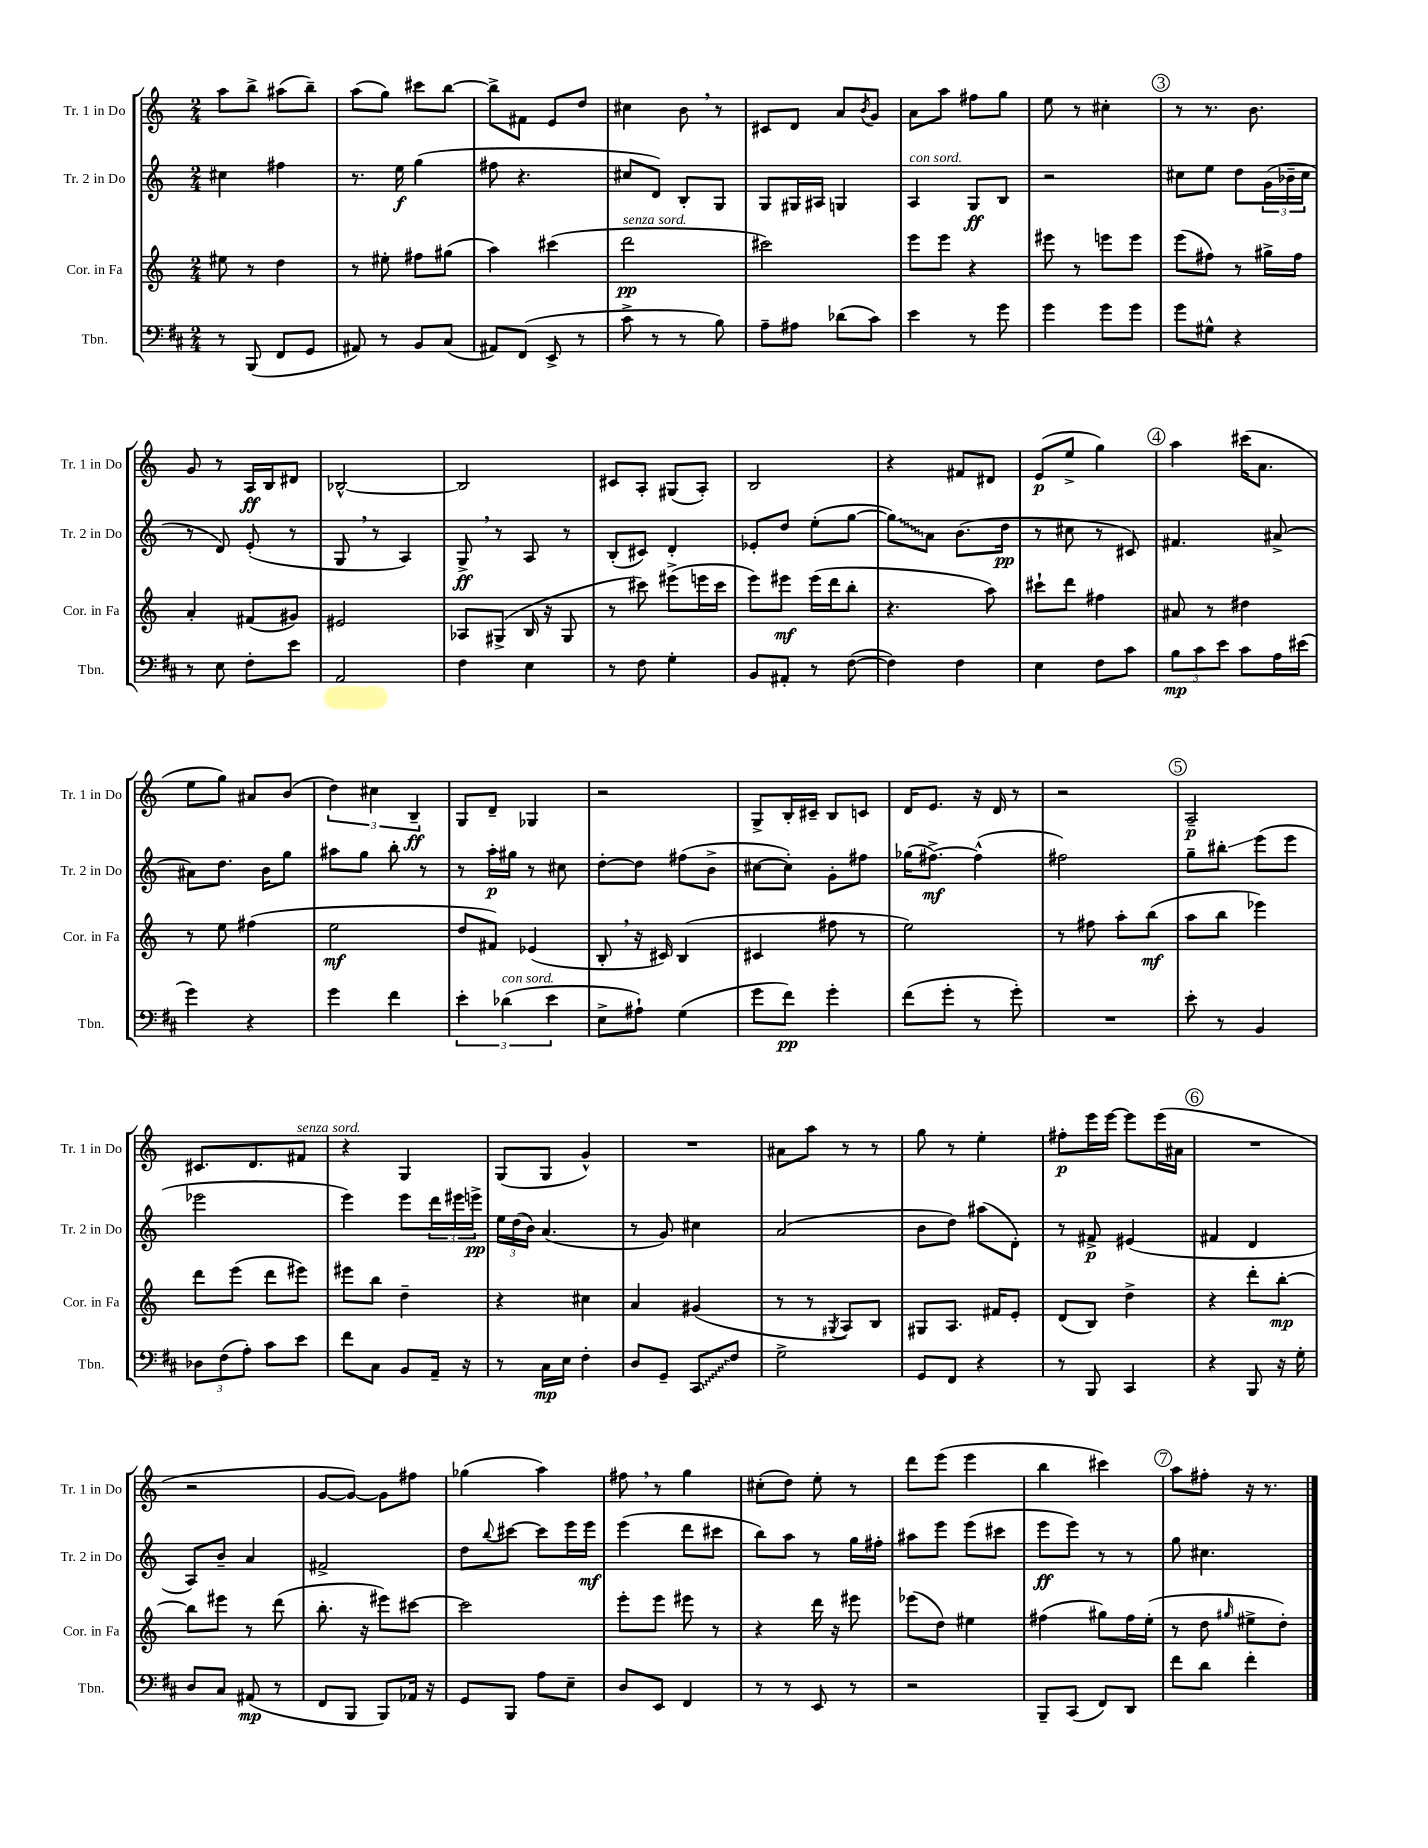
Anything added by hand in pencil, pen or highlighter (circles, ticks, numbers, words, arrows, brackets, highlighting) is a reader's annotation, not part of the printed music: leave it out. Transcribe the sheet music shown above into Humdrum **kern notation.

**kern	**kern	**kern	**kern
*staff4	*staff3	*staff2	*staff1
*clefF4	*clefG2	*clefG2	*clefG2
*k[f#c#]	*k[]	*k[]	*k[]
*M2/4	*M2/4	*M2/4	*M2/4
8r	8ee#\	4cc#\	8aa\L
(8BBB/	8r	.	8bb^\J
8FF#/L	4dd\	4ff#\	(8aa#\L
8GG/J	.	.	8bb~\J)
=	=	=	=
8AA#/)	8r	8.r	(8aa\L
8r	8ee#'\	.	8gg\J)
.	.	16ee\	.
8BB/L	8ff#\L	(4gg\	8ccc#\L
(8C#/J	(8gg#\J	.	[8bb\J
=	=	=	=
8AA#/L)	4aa\)	8ff#\	8bb^\]L
(8FF#/J	.	4.r	8f#\J
8EE^/	(4ccc#\	.	8e/L
8r	.	.	8dd/J
=	=	=	=
8c#^\	2ddd\	8cc#/L	4cc#\
8r	.	8d/J)	.
8r	.	8B'/L	8b\
8B\)	.	8G/J	8r
=	=	=	=
8A~\L	2ccc#\)	8G/L	8c#/L
8A#\J	.	16G#/L	8d/J
.	.	16A#/JJ	.
(8d-\L	.	4G/	8a/L
.	.	.	8qb/
8c#\J)	.	.	8g/J
=	=	=	=
4e\	8eee\L	4A/	8a\L
.	8eee\J	.	8aa\J
8r	4r	8G/L	8ff#\L
8g\	.	8B/J	8gg\J
=	=	=	=
4g\	8eee#\	2r	8ee\
.	8r	.	8r
8g\L	8eee\L	.	4cc#'\
8g\J	8eee\J	.	.
=	=	=	=
8g\L	(8eee\L	8cc#\L	8r
8G#^^\J	8ff#\J)	8ee\J	8.r
4r	8r	8dd\L	.
.	.	.	8.b\
.	16gg#^\LL	(24g\L	.
.	.	24b-~\	.
.	16ff#\JJ	.	.
.	.	24cc#\JJ	.
=	=	=	=
8r	4a'/	8r	8g/
8E\	.	8d/)	8r
8F#'\L	(8f#/L	(8e'/	16A/LL
.	.	.	16B/J
8e\J	8g#/J)	8r	8d#/J
=	=	=	=
2AA/	2e#/	8G/	[2B-^^/
.	.	8r	.
.	.	4A/)	.
=	=	=	=
4F#\	8A-/L	8G^/	2B-/]
.	(8G#^/J	8r	.
4E\	16B/	8A/	.
.	16r	.	.
.	8G#/	8r	.
=	=	=	=
8r	8r	(8B'/L	8c#/L
8F#\	8ccc#\)	8c#/J)	8A'/J
4G'\	(8eee#^\L	4d'/	(8G#/L
.	16eee\L	.	8A'/J)
.	16ccc#\JJ	.	.
=	=	=	=
8BB/L	8eee\L)	8e-'/L	2B/
8AA#'/J	8eee#\J	8dd/J	.
8r	(16eee#\LL	(8ee'\L	.
.	16ddd\J	.	.
([8F#\	8bb'\J	[8gg\J	.
=	=	=	=
4F#\])	4.r	8gg\]L)	4r
.	.	8a\J	.
4F#\	.	(8.b\L	8f#/L
.	8aa\)	.	8d#/J
.	.	16dd\Jk	.
=	=	=	=
4E\	8ccc#`\L	8r	(8e/L
.	8ddd\J	8cc#\	8ee^/J
8F#\L	4ff#\	8r	4gg\)
8c#\J	.	8c#/)	.
=	=	=	=
12B\L	8a#/	4.f#/	4aa\
12c#\	.	.	.
.	8r	.	.
12e\J	.	.	.
8c#\L	4dd#\	.	(16ccc#\LK
.	.	.	8.a\J
16A\L	.	[8a#^/	.
(16e#\JJ	.	.	.
=	=	=	=
4g\)	8r	8a#\]L	8ee\L
.	8ee\	8.dd\J	8gg\J)
4r	(4ff#\	.	8a#/L
.	.	16b\LK	.
.	.	8gg\J	(8b/J
=	=	=	=
4g\	2ee\	8aa#\L	6dd\)
.	.	8gg\J	.
.	.	.	6cc#\
4f#\	.	8bb'\	.
.	.	.	6B~/
.	.	8r	.
=	=	=	=
6e'\	8dd/L	8r	8G/L
.	8f#/J)	16aa'\LL	8d~/J
(6d-\	.	.	.
.	.	16gg#\JJ	.
.	(4e-/	8r	4G-/
6e\	.	.	.
.	.	8cc#\	.
=	=	=	=
8E^\L	8B'/	[8dd'\L	2r
8A#`\J)	16r	8dd\]J	.
.	16c#/)	.	.
(4G\	(4B/	(8ff#\L	.
.	.	8b^\J	.
=	=	=	=
8g\L	4c#/	[8cc#\L	8G^/L
8f#\J)	.	8cc#'\]J)	16B'/L
.	.	.	16c#~/JJ
4g'\	8ff#\	8g'\L	8B/L
.	8r	8ff#\J	8c/J
=	=	=	=
(8f#\L	2ee\)	(16gg-\LK	16d/LK
.	.	[8.ff#^\J)	8.e/J
8g'\J	.	.	.
8r	.	(4ff#^^\]	16r
.	.	.	16d/
8g'\)	.	.	8r
=	=	=	=
2r	8r	2ff#\)	2r
.	8ff#\	.	.
.	8aa'\L	.	.
.	(8bb\J	.	.
=	=	=	=
8e'\	8aa\L	8gg~\L	2A~/
8r	8bb\J	8bb#'\J	.
4BB/	4eee-\)	(8eee\L	.
.	.	8eee\J	.
=	=	=	=
12D-\L	8ddd\L	2eee-\	8.c#/L
(12F#\	.	.	.
.	(8eee\J	.	.
12A'\J)	.	.	.
.	.	.	8.d/
8c#\L	8ddd\L	.	.
8e\J	8eee#\J)	.	8f#/J
=	=	=	=
8f#\L	8eee#\L	4eee\)	4r
8C#\J	8bb\J	.	.
8BB/L	4dd~\	8eee\L	4G/
16AA~/Jk	.	24ddd\L	.
.	.	24eee#\	.
16r	.	.	.
.	.	24eee^\JJ	.
=	=	=	=
8r	4r	24ee\LL	(8G/L
.	.	(24dd\	.
.	.	24b\JJ)	.
16C#\LL	.	(4.a/	8G/J
16E\JJ	.	.	.
4F#'\	4cc#\	.	4g^^/)
=	=	=	=
8D/L	4a/	8r	2r
8GG~/J	.	8g/)	.
8CC#/L	(4g#/	4cc#\	.
8F#/J	.	.	.
=	=	=	=
2G^\	8r	(2a/	8a#\L
.	8r	.	8aa\J
.	8qG#/	.	.
.	8A/L)	.	8r
.	8B/J	.	8r
=	=	=	=
8GG/L	8G#/L	8b\L	8gg\
8FF#/J	8.A/J	8dd\J)	8r
4r	.	(8aa#\L	4ee'\
.	16f#/LK	.	.
.	8e'/J	8d'\J)	.
=	=	=	=
8r	(8d/L	8r	8ff#'\L
8BBB/	8B/J)	8f#^/	16eee\L
.	.	.	[16eee\JJ
4CC#/	4dd^\	(4e#/	8eee\]L
.	.	.	(16eee\L
.	.	.	16a#\JJ
=	=	=	=
4r	4r	4f#/	2r
8BBB/	8ddd'\L	4d/	.
16r	[8bb'\J	.	.
16G'\	.	.	.
=	=	=	=
8D/L	8bb\]L	8A/L)	2r
8C#/J	8eee#\J	8b~/J	.
(8AA#/	8r	4a/	.
8r	(8ddd\	.	.
=	=	=	=
8FF#/L	8.bb'\	2f#^/	[8g/L
8BBB/J	.	.	8g/_J)
.	16r	.	.
8BBB/L)	8eee#\L)	.	8g\]L
16AA-/Jk	[8ccc#\J	.	8ff#\J
16r	.	.	.
=	=	=	=
8GG/L	2ccc#\]	8dd\L	(4gg-\
.	.	8qqbb/	.
8BBB/J	.	[8ccc#\J	.
8A\L	.	8ccc#\]L	4aa\)
8E~\J	.	16eee\L	.
.	.	16eee\JJ	.
=	=	=	=
8D/L	8eee'\L	(4eee\	8ff#\
8EE/J	8eee\J	.	8r
4FF#/	8eee#\	8ddd\L	4gg\
.	8r	8ccc#\J	.
=	=	=	=
8r	4r	8bb\L)	(8cc#'\L
8r	.	8aa\J	8dd\J)
8EE/	16ddd\	8r	8ee'\
.	16r	.	.
8r	8eee#\	16gg\LL	8r
.	.	16ff#'\JJ	.
=	=	=	=
2r	(8eee-\L	8aa#\L	8ddd\L
.	8dd\J)	8eee\J	(8eee\J
.	4ee#\	(8eee\L	4eee\
.	.	8ccc#\J	.
=	=	=	=
8BBB~/L	(4ff#\	8eee\L	4bb\
(8CC#/J	.	8eee\J)	.
8FF#/L)	8gg#\L)	8r	4ccc#\)
8DD/J	16ff#\L	8r	.
.	(16ee'\JJ	.	.
=	=	=	=
8f#\L	8r	8gg\	8aa\L
8d\J	8dd\	4.cc#\	8ff#'\J
.	16qqgg#/	.	.
4f#'\	8ee#^\L	.	16r
.	.	.	8.r
.	8dd'\J)	.	.
==	==	==	==
*-	*-	*-	*-
